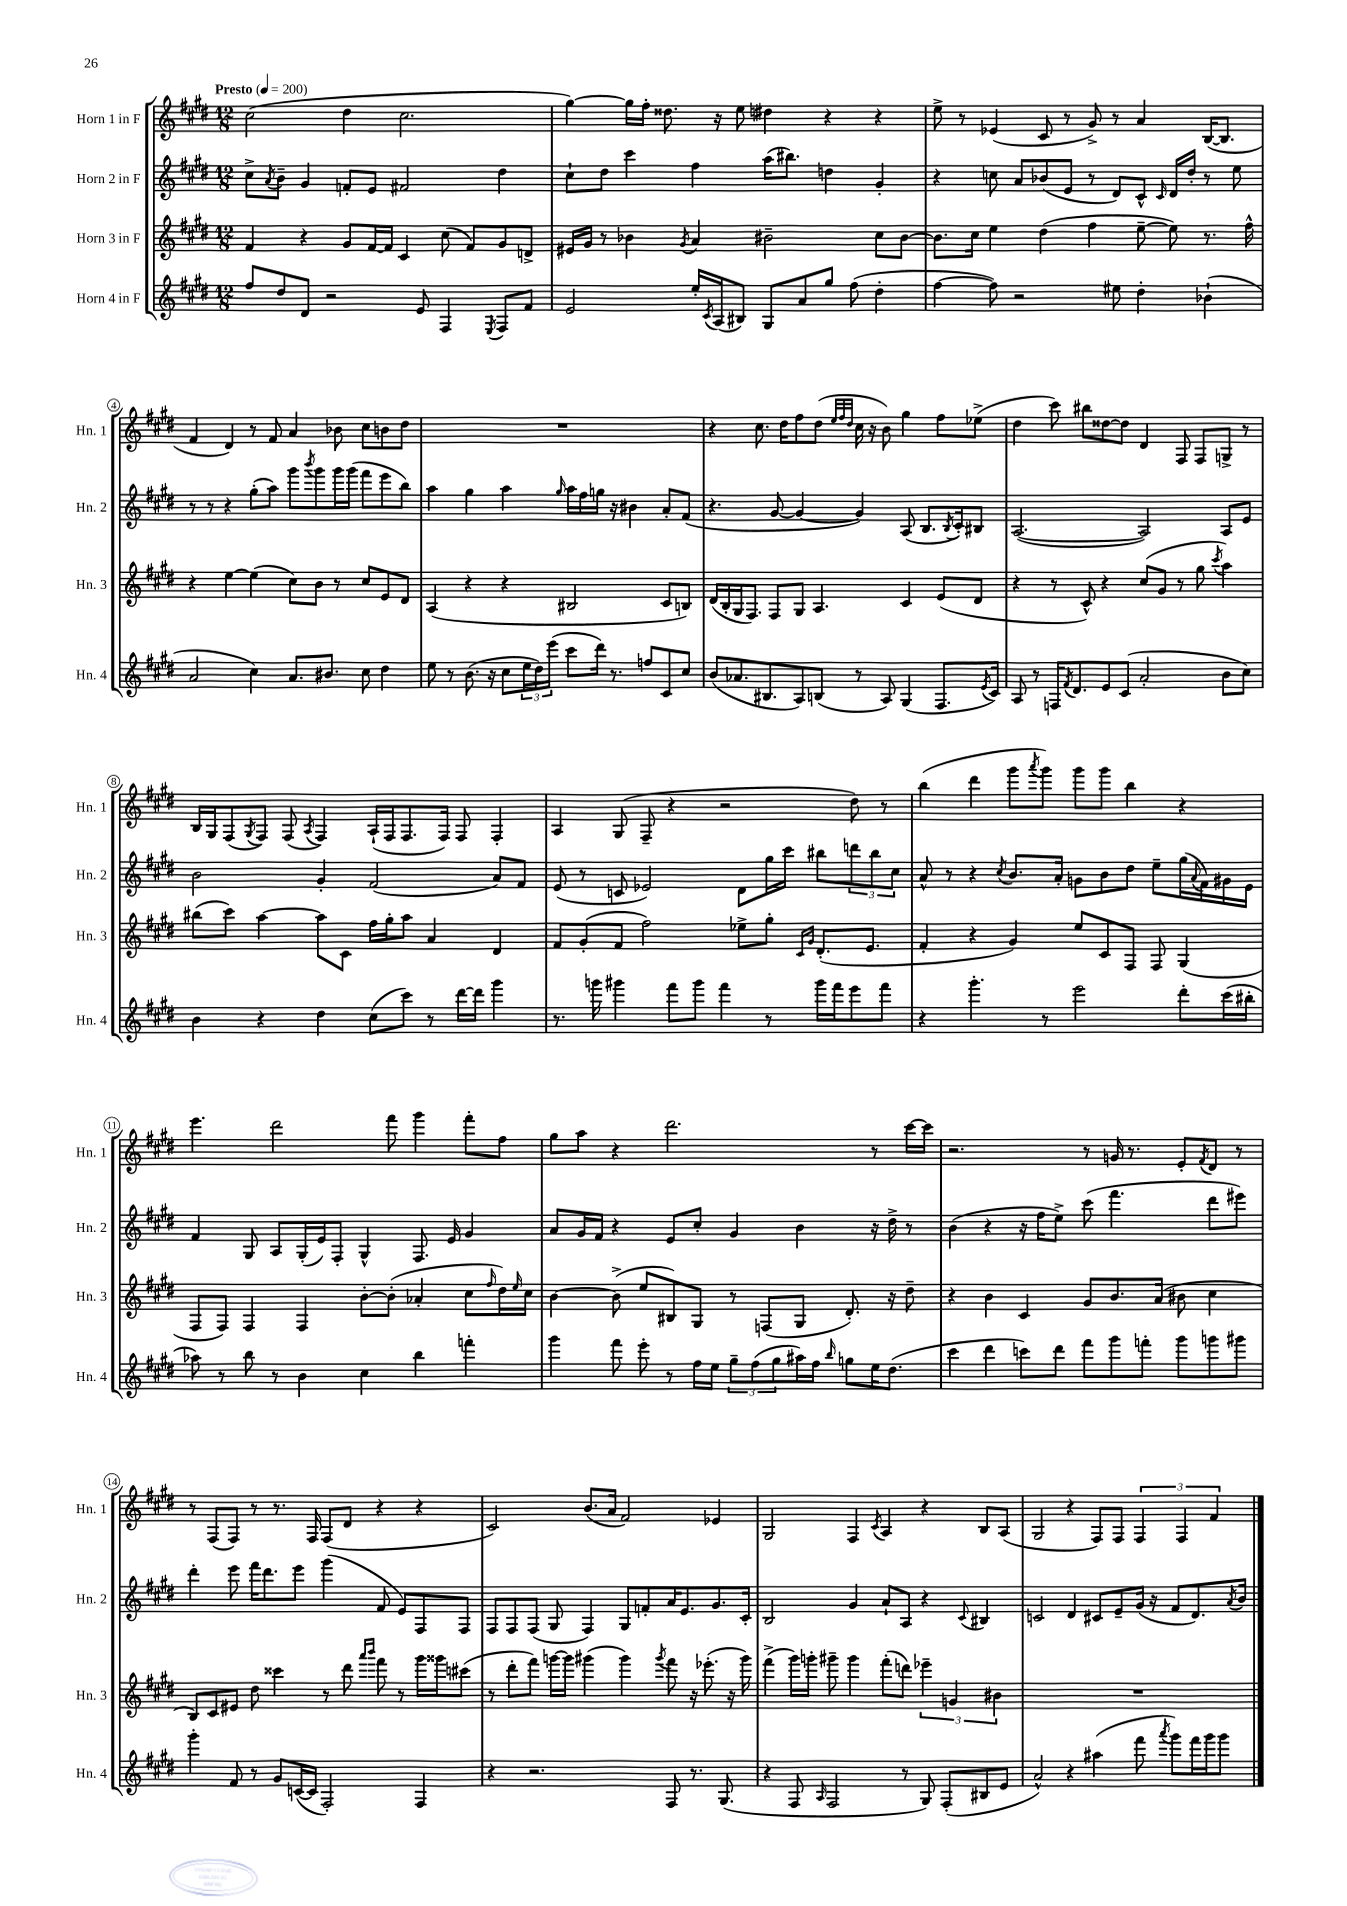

**kern	**kern	**kern	**kern
*staff4	*staff3	*staff2	*staff1
*clefG2	*clefG2	*clefG2	*clefG2
*k[f#c#g#d#]	*k[f#c#g#d#]	*k[f#c#g#d#]	*k[f#c#g#d#]
*M12/8	*M12/8	*M12/8	*M12/8
*MM200	*MM200	*MM200	*MM200
8ff#	4f#	8cc#^	(2cc#
.	.	8qa	.
8dd#	.	8b~	.
8d#	4r	4g#	.
2r	.	.	.
.	8g#	8f'	4dd#
.	[16f#	8e	.
.	16f#]	.	.
.	4c#	2f#	2.cc#
8e	.	.	.
4F#	(8cc#	.	.
.	8f#)	.	.
8qE	.	.	.
8F#	8g#	4dd#	.
8f#	8d^	.	.
=	=	=	=
2e	16e#	8cc#`	[4gg#)
.	16g#	.	.
.	8r	8dd#	.
.	4b-	4ccc#	16gg#]
.	.	.	16ff#'
.	.	.	8.dd##
.	8qg#	.	.
16ee'	4a	4ff#	.
8qc#	.	.	.
(16A	.	.	16r
8B#)	.	.	8ee
8G#	2b#~	(16aa	4dd#
.	.	8.bb#)	.
8a	.	.	.
8gg#	.	4dd	4r
(8ff#	.	.	.
4dd#'	8cc#	4g#'	4r
.	[8b#	.	.
=	=	=	=
[4ff#	8.b#]	4r	8ee^
.	.	.	8r
.	16cc#	.	.
8ff#])	4ee	8cc	(4e-
2r	.	8a	.
.	(4dd#	(8b-	8c#
.	.	8e	8r
.	4ff#	8r	8g#^)
8ee#	.	8d#)	8r
4dd#'	[8ee~	8c#^^	4a
.	.	16qqc#	.
.	8ee])	16d#	.
.	.	16dd#'	.
(4b-`	8.r	8r	([16B
.	.	.	8.B]
.	.	8ee	.
.	16ff#^^	.	.
=	=	=	=
2a	4r	8r	4f#
.	.	8r	.
.	[4ee	4r	4d#)
4cc#)	(4ee]	(8gg#'	8r
.	.	8aa)	8f#
8.a	8cc#)	8ggg#	4a
.	.	8qbbb	.
.	8b	8ggg#	.
8.b#	.	.	.
.	8r	16ggg#	8b-
.	.	(16ggg#	.
8cc#	8cc#	8fff#	8cc#
4dd#	8e	8eee	8b
.	8d#	8bb)	8dd#
=	=	=	=
8ee	(4A	4aa	1.r
8r	.	.	.
(8.b	4r	4gg#	.
16r	.	.	.
8cc#	4r	4aa	.
24ee	.	.	.
24dd#)	.	.	.
(24eee	.	.	.
.	.	16qqgg#	.
8ccc#	2B#	16aa	.
.	.	16ff#	.
16ddd#)	.	16gg	.
8.r	.	16r	.
.	.	4b#	.
8ff	.	.	.
8c#	8c#	8a'	.
8cc#	8B)	(8f#	.
=	=	=	=
(8b	(16d#	4.r	4r
.	16B'	.	.
8.a-	16G#	.	.
.	8.F#)	.	.
.	.	.	8.cc#
8.B#	.	.	.
.	8F#	[8g#	.
.	.	.	16dd#
8A)	8G#	4g#_	8ff#
(8B	4.A	.	(8dd#
.	.	.	32qqee
.	.	.	32qqff#
.	.	.	32qqdd#
8r	.	4g#])	16cc#
.	.	.	16r
8A)	.	.	8b)
(4G#	4c#	(8A	4gg#
.	.	8.B	.
8.F#	(8e	.	8ff#
.	.	8qB	.
.	.	16c#')	.
.	8d#	8B#	(8ee-^
8qe	.	.	.
16c#)	.	.	.
=	=	=	=
8A	4r	([2.A	4dd#
8r	.	.	.
16F	8r	.	8ccc#)
8qf#	.	.	.
8.d#	.	.	.
.	8c#^^)	.	8bb#
8e	4r	.	[8dd##
(8c#	.	.	8dd##]
2a'	(8cc#	2A])	4d#
.	8g#	.	.
.	8r	.	8F#
.	8gg#	.	8F#
.	8qccc#	.	.
8b	4aa)	8A	8G^
8cc#)	.	8e	8r
=	=	=	=
4b	(8bb#	2b	16B
.	.	.	16G#
.	8ccc#)	.	(8F#
.	.	.	8qG#
4r	[4aa	.	8F#)
.	.	.	(8F#
.	.	.	8qA
4dd#	8aa]	4g#'	4F#)
.	8c#	.	.
(8cc#	16ff#	(2f#	(16A`
.	16gg#'	.	16F#
8ccc#)	8aa	.	8.F#
8r	4a	.	.
.	.	.	16F#)
[16ddd#	.	.	8F#
16ddd#]	.	.	.
4ggg#	4d#	8a)	4F#'
.	.	8f#	.
=	=	=	=
8.r	8f#	(8e	4A
.	(8g#'	8r	.
16ggg	.	.	.
4ggg#	8f#	8c	(8G#
.	2ff#)	2e-)	8F#~
8fff#	.	.	4r
8ggg#	.	.	.
4fff#	.	.	2r
.	8ee-^	8d#	.
8r	8gg#'	16gg#	.
.	.	16ccc#	.
.	16qqc#	.	.
.	16qqg#	.	.
16ggg#	(8.d#'	8bb#	.
16fff#	.	.	.
8eee	.	12ddd	8dd#)
.	8.e	.	.
.	.	12bb#	.
8fff#	.	.	8r
.	.	12cc#	.
=	=	=	=
4r	4f#'	8a^^	(4bb
.	.	8r	.
4.ggg#'	4r	4r	4ddd#
.	.	8qcc#	.
.	4g#)	8.b	8ggg#
.	.	.	8qaaa
8r	.	.	8ggg#)
.	.	16a'	.
2eee	8ee	8g	8ggg#
.	8c#	8b	8ggg#
.	8F#	8dd#	4bb
.	8F#	8ee~	.
8ddd#'	(4G#	(16gg#	4r
.	.	8qqa	.
.	.	16f#)	.
(16ccc#	.	16g#	.
16bb#'	.	16e	.
=	=	=	=
8aa-)	8F#	4f#	4.eee
8r	8F#)	.	.
8bb	4F#	8G#	.
8r	.	8A	2ddd#
4b	4F#	(16G#'	.
.	.	16e)	.
.	.	8F#'	.
4cc#	[8b'	4G#^^	.
.	(8b']	.	8fff#
4bb	4a-'	8.F#	4ggg#
.	.	16e	.
4fff'	8cc#	4g#	8fff#'
.	16qqff#	.	.
.	16dd#)	.	8ff#
.	16qqee	.	.
.	16cc#	.	.
=	=	=	=
4ggg#	[4b	8a	8gg#
.	.	16g#	8aa
.	.	16f#	.
8fff#	(8b^]	4r	4r
8eee'	8ee	.	.
8r	8B#)	8e	2.ddd#
16ff#	8G#	8cc#'	.
16ee	.	.	.
12gg#~	8r	4g#	.
(12ff#	.	.	.
.	(8F	.	.
12gg#	.	.	.
16aa#)	8G#	4b	.
16ff#	.	.	.
16qqbb	.	.	.
8gg	8.d#')	.	.
16ee	.	16r	8r
(8.dd#	16r	16dd#^	.
.	8dd#~	8r	[16ccc#
.	.	.	16ccc#]
=	=	=	=
4ccc#	4r	(4b	2.r
4ddd#	4b	4r	.
8ccc)	4c#	16r	.
.	.	16ff#	.
8ddd#	.	8ee^)	.
8fff#	8g#	(8ccc#	8r
8ggg#	8.b	4.fff#	16g
.	.	.	8.r
8fff'	.	.	.
.	(16a	.	.
8ggg#	8b#	.	8e'
.	.	.	8qf#
8ggg	4cc#	8ddd#	8d#
8ggg#	.	8eee#)	8r
=	=	=	=
4ggg#'	8B)	4ddd#'	8r
.	8c#	.	(8F#
8f#	8e#	8eee	8F#)
8r	8dd#	16fff#	8r
.	.	8.ddd#	.
8g#	4ccc##	.	8.r
([16c	.	8eee	.
16c]	.	.	16F#
2F#')	8r	(4ggg#	(8F#
.	8ddd#	.	8d#
.	16qqaaa	.	.
.	16qqbbb	.	.
.	8fff#	8f#	4r
.	8r	8e)	.
4F#	16ggg#	8F#	4r
.	16ggg##	.	.
.	(8ccc#	8F#	.
=	=	=	=
4r	8r	8F#	2c#)
.	8ddd#'	8F#	.
2.r	8fff#)	(8F#	.
.	[16ggg	8G#	.
.	16ggg]	.	.
.	(4ggg#	4F#)	(8.b
.	.	.	16a
.	4ggg#)	8G#	2f#)
.	.	8f'	.
.	8qggg#	.	.
8F#	8fff#	16a	.
.	.	8.e	.
8.r	16r	.	.
.	(8.eee-'	.	.
.	.	8.g#	4e-
(8.G#	.	.	.
.	16r	.	.
.	16ggg#)	16c#'	.
=	=	=	=
4r	(4fff#^	2B	2G#
8F#	16ggg#)	.	.
.	16ggg'	.	.
16qqA	.	.	.
2F#	8ggg#~	.	.
.	4ggg#	4g#	4F#
.	.	.	8qc#
.	(8fff#'	8a`	4A
8r	8ddd)	8A	.
8G#)	6eee-~	4r	4r
(8F#'	.	.	.
.	6g	.	.
.	.	8qqc#	.
8B#	.	4B#	8B
.	6b#	.	.
8e	.	.	(8A
=	=	=	=
2a^^)	1.r	2c	2G#
4r	.	4d#	4r
(4aa#	.	8c#	8F#)
.	.	8e~	8F#
8fff#	.	(16g#	6F#
.	.	16r	.
8qaaa	.	.	.
8ggg#)	.	8f#	.
.	.	.	6F#
16fff#	.	8.d#)	.
16ggg#	.	.	.
.	.	.	6f#
8ggg#	.	.	.
.	.	8qa	.
.	.	16b	.
==	==	==	==
*-	*-	*-	*-
